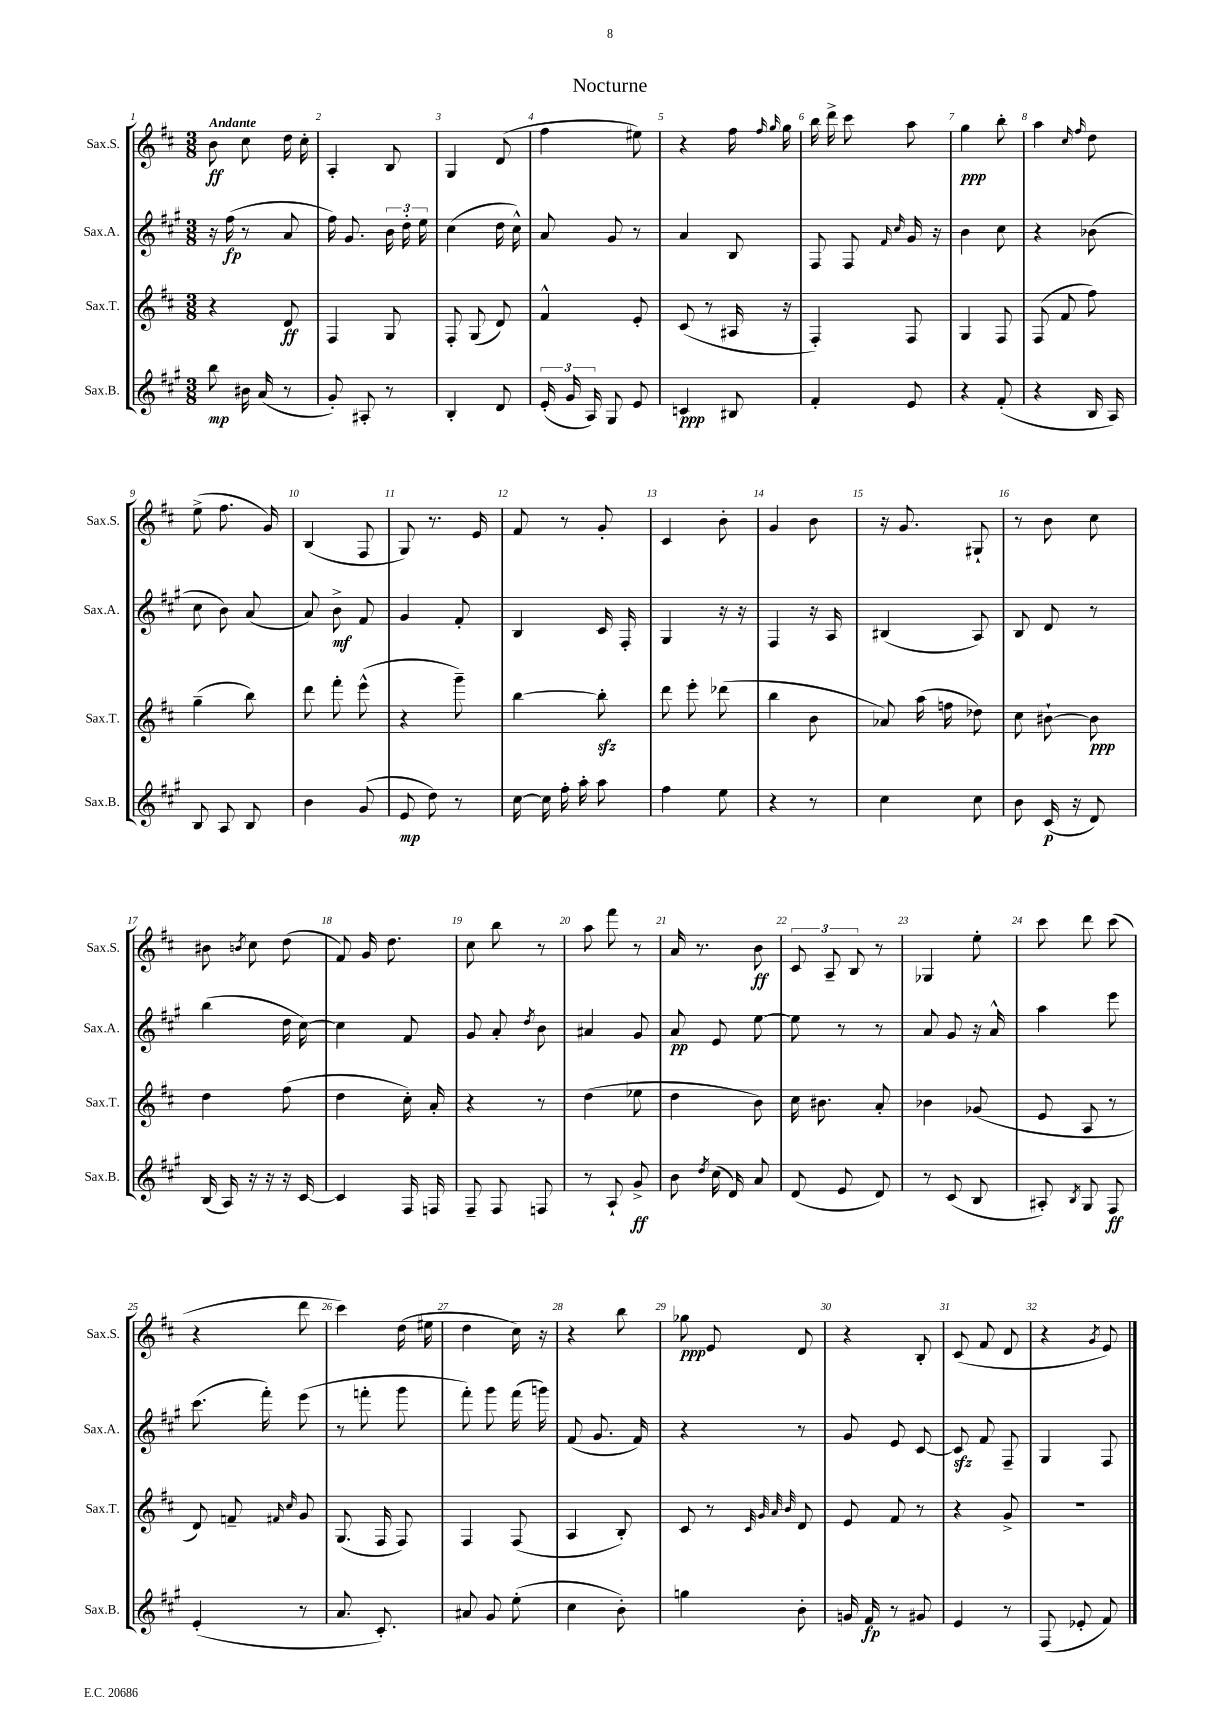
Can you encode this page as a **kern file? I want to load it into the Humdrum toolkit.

**kern	**dynam	**kern	**dynam	**kern	**dynam	**kern	**dynam
*part4	*part4	*part3	*part3	*part2	*part2	*part1	*part1
*staff4	*staff4	*staff3	*staff3	*staff2	*staff2	*staff1	*staff1
*I"Sax.B.	*	*I"Sax.T.	*	*I"Sax.A.	*	*I"Sax.S.	*
*I'Sax.B.	*	*I'Sax.T.	*	*I'Sax.A.	*	*I'Sax.S.	*
*clefG2	*	*clefG2	*	*clefG2	*	*clefG2	*
*k[f#c#g#]	*	*k[f#c#]	*	*k[f#c#g#]	*	*k[f#c#]	*
*M3/8	*	*M3/8	*	*M3/8	*	*M3/8	*
=1	=1	=1	=1	=1	=1	=1	=1
!	!	!	!	!	!	!LO:TX:a:B:t=Andante	!
8bb\	mp	4r	.	16r	.	8b\	ff
.	.	.	.	(16ff#\	fp	.	.
16b#X\	.	.	.	8r	.	8cc#\	.
(16a/	.	.	.	.	.	.	.
8r	.	8d/	ff	8a/	.	16dd\	.
.	.	.	.	.	.	16cc#'\	.
=2	=2	=2	=2	=2	=2	=2	=2
8g#'/)	.	4F#/	.	16ff#\)	.	4A'/	.
.	.	.	.	8.g#/	.	.	.
8A#X'/	.	.	.	.	.	.	.
8r	.	8G/	.	24b\	.	8B/	.
.	.	.	.	24dd'\	.	.	.
.	.	.	.	24ee\	.	.	.
=3	=3	=3	=3	=3	=3	=3	=3
4B'/	.	8F#'/	.	(4cc#\	.	4G/	.
.	.	(8G/	.	.	.	.	.
8d/	.	8d/)	.	16dd\	.	(8d/	.
.	.	.	.	16cc#^^\)	.	.	.
=4	=4	=4	=4	=4	=4	=4	=4
(24e'/	.	4f#^^/	.	8a/	.	4ff#\	.
24g#/	.	.	.	.	.	.	.
24A/)	.	.	.	.	.	.	.
8G#/	.	.	.	8g#/	.	.	.
8e/	.	8e'/	.	8r	.	8ee#X\)	.
=5	=5	=5	=5	=5	=5	=5	=5
4cn/	ppp	(8c#/	.	4a/	.	4r	.
.	.	8r	.	.	.	.	.
8B#X/	.	16A#X/	.	8B/	.	16ff#\	.
.	.	.	.	.	.	16qqff#/	.
.	.	.	.	.	.	16qqgg/	.
.	.	16r	.	.	.	16gg\	.
=6	=6	=6	=6	=6	=6	=6	=6
4f#'/	.	4F#'/)	.	8F#/	.	16bb\	.
.	.	.	.	.	.	16ddd^\	.
.	.	.	.	8F#/	.	8ccc#\	.
.	.	.	.	16qqf#/	.	.	.
.	.	.	.	16qqcc#/	.	.	.
8e/	.	8F#/	.	16g#/	.	8aa\	.
.	.	.	.	16r	.	.	.
=7	=7	=7	=7	=7	=7	=7	=7
4r	.	4G/	.	4b\	.	4gg\	ppp
(8f#'/	.	8F#/	.	8cc#\	.	8bb'\	.
=8	=8	=8	=8	=8	=8	=8	=8
4r	.	(8F#/	.	4r	.	4aa\	.
.	.	8f#/	.	.	.	.	.
.	.	.	.	.	.	16qqcc#/	.
.	.	.	.	.	.	16qqff#/	.
16B/	.	8ff#\)	.	(8b-X\	.	8dd\	.
16A/)	.	.	.	.	.	.	.
!!LO:LB:g=z
=9	=9	=9	=9	=9	=9	=9	=9
8B/	.	(4gg~\	.	8cc#\	.	(8ee^\	.
8A/	.	.	.	8b\)	.	8.ff#\	.
8B/	.	8bb\)	.	(8a/	.	.	.
.	.	.	.	.	.	16g/)	.
=10	=10	=10	=10	=10	=10	=10	=10
4b\	.	8ddd\	.	8a/)	.	(4B/	.
.	.	8fff#'\	.	8b^\	mf	.	.
(8g#/	.	(8eee^^\	.	8f#/	.	8F#/	.
=11	=11	=11	=11	=11	=11	=11	=11
8e/	mp	4r	.	4g#/	.	8G/)	.
8dd\)	.	.	.	.	.	8.r	.
8r	.	8ggg~\)	.	8f#'/	.	.	.
.	.	.	.	.	.	16e/	.
=12	=12	=12	=12	=12	=12	=12	=12
[16cc#\	.	[4bb\	.	4B/	.	8f#/	.
16cc#\]	.	.	.	.	.	.	.
16ff#'\	.	.	.	.	.	8r	.
16aa'\	.	.	.	.	.	.	.
8aa\	.	8bbzz'\]	.	16c#/	.	8g'/	.
.	.	.	.	16F#'/	.	.	.
=13	=13	=13	=13	=13	=13	=13	=13
4ff#\	.	8ddd\	.	4G#/	.	4c#/	.
.	.	8eee'\	.	.	.	.	.
8ee\	.	(8ddd-X\	.	16r	.	8b'\	.
.	.	.	.	16r	.	.	.
=14	=14	=14	=14	=14	=14	=14	=14
4r	.	4bb\	.	4F#/	.	4g/	.
8r	.	8b\	.	16r	.	8b\	.
.	.	.	.	16A/	.	.	.
=15	=15	=15	=15	=15	=15	=15	=15
4cc#\	.	8a-X/)	.	(4B#X/	.	16r	.
.	.	.	.	.	.	8.g/	.
.	.	(16aa\	.	.	.	.	.
.	.	16ffn\	.	.	.	.	.
8cc#\	.	8dd-X\)	.	8A/)	.	8G#X`/	.
=16	=16	=16	=16	=16	=16	=16	=16
8b\	.	8cc#\	.	8B/	.	8r	.
(16c#/	p	[8b#X`\	.	8d/	.	8b\	.
16r	.	.	.	.	.	.	.
8d/)	.	8b#\]	ppp	8r	.	8cc#\	.
!!LO:LB:g=z
=17	=17	=17	=17	=17	=17	=17	=17
(16B/	.	4dd\	.	(4bb\	.	8b#X\	.
16A/)	.	.	.	.	.	.	.
.	.	.	.	.	.	8qbn/	.
16r	.	.	.	.	.	8cc#\	.
16r	.	.	.	.	.	.	.
16r	.	(8ff#\	.	16dd\	.	(8dd\	.
[16c#/	.	.	.	[16cc#\)	.	.	.
=18	=18	=18	=18	=18	=18	=18	=18
4c#/]	.	4dd\	.	4cc#\]	.	8f#/)	.
.	.	.	.	.	.	16g/	.
.	.	.	.	.	.	8.dd\	.
16F#/	.	16cc#'\)	.	8f#/	.	.	.
16Fn/	.	16a'/	.	.	.	.	.
=19	=19	=19	=19	=19	=19	=19	=19
8F#~/	.	4r	.	8g#/	.	8cc#\	.
8F#/	.	.	.	8a'/	.	8bb\	.
.	.	.	.	8qdd/	.	.	.
8Fn/	.	8r	.	8b\	.	8r	.
=20	=20	=20	=20	=20	=20	=20	=20
8r	.	(4dd\	.	4a#X/	.	8aa\	.
8A`/	.	.	.	.	.	8fff#\	.
8g#^/	ff	8ee-X\	.	8g#/	.	8r	.
=21	=21	=21	=21	=21	=21	=21	=21
8b\	.	4dd\	.	8a/	pp	16a/	.
.	.	.	.	.	.	8.r	.
8qdd/	.	.	.	.	.	.	.
(16cc#\	.	.	.	8e/	.	.	.
16d/)	.	.	.	.	.	.	.
8a/	.	8b\)	.	[8ee\	.	8b\	ff
=22	=22	=22	=22	=22	=22	=22	=22
(8d/	.	16cc#\	.	8ee\]	.	12c#/	.
.	.	8.b#X\	.	.	.	.	.
.	.	.	.	.	.	12A~/	.
8e/	.	.	.	8r	.	.	.
.	.	.	.	.	.	12B/	.
8d/)	.	8a'/	.	8r	.	8r	.
=23	=23	=23	=23	=23	=23	=23	=23
8r	.	4b-X\	.	8a/	.	4G-X/	.
(8c#/	.	.	.	8g#/	.	.	.
8B/	.	(8g-X/	.	16r	.	8ee'\	.
.	.	.	.	16a^^/	.	.	.
=24	=24	=24	=24	=24	=24	=24	=24
8A#X'/)	.	8e/	.	4aa\	.	8ccc#\	.
8qB/	.	.	.	.	.	.	.
8G#/	.	8A/	.	.	.	8ddd\	.
8F#/	ff	8r	.	8eee\	.	(8ccc#\	.
!!LO:LB:g=z
=25	=25	=25	=25	=25	=25	=25	=25
(4e'/	.	8d/)	.	(8.ccc#\	.	4r	.
.	.	8fn~/	.	.	.	.	.
.	.	.	.	16fff#'\)	.	.	.
.	.	16qqf#X/	.	.	.	.	.
.	.	16qqcc#/	.	.	.	.	.
8r	.	8g/	.	(8eee\	.	8ddd\	.
=26	=26	=26	=26	=26	=26	=26	=26
8.a/	.	(8.G/	.	8r	.	4ccc#\)	.
.	.	.	.	8fffn'\	.	.	.
8.c#'/)	.	16F#/	.	.	.	.	.
.	.	8F#/)	.	8ggg#\	.	(16dd\	.
.	.	.	.	.	.	16ee#X\	.
=27	=27	=27	=27	=27	=27	=27	=27
8a#X/	.	4F#/	.	8fff#'\)	.	4dd\	.
8g#/	.	.	.	8ggg#\	.	.	.
(8ee'\	.	(8F#/	.	(16fff#\	.	16cc#\)	.
.	.	.	.	16gggn\)	.	16r	.
=28	=28	=28	=28	=28	=28	=28	=28
4cc#\	.	4A/	.	(8f#/	.	4r	.
.	.	.	.	8.g#/	.	.	.
8b'\)	.	8B'/)	.	.	.	8bb\	.
.	.	.	.	16f#/)	.	.	.
=29	=29	=29	=29	=29	=29	=29	=29
4ggn\	.	8c#/	.	4r	.	8gg-X\	ppp
.	.	8r	.	.	.	8e/	.
.	.	32qqc#/	.	.	.	.	.
.	.	32qqg/	.	.	.	.	.
.	.	32qqa/	.	.	.	.	.
.	.	32qqb/	.	.	.	.	.
8b'\	.	8d/	.	8r	.	8d/	.
=30	=30	=30	=30	=30	=30	=30	=30
16gn/	.	8e/	.	8g#/	.	4r	.
16f#/	fp	.	.	.	.	.	.
8r	.	8f#/	.	8e/	.	.	.
8g#X/	.	8r	.	[8c#/	.	8B'/	.
=31	=31	=31	=31	=31	=31	=31	=31
4e/	.	4r	.	8c#zz/]	.	(8c#/	.
.	.	.	.	8f#/	.	8f#/	.
8r	.	8g^/	.	8F#~/	.	8d/	.
=32	=32	=32	=32	=32	=32	=32	=32
(8F#/	.	4.r	.	4G#/	.	4r	.
8e-X'/	.	.	.	.	.	.	.
.	.	.	.	.	.	8qg/	.
8f#/)	.	.	.	8F#/	.	8e/)	.
==	==	==	==	==	==	==	==
*-	*-	*-	*-	*-	*-	*-	*-
